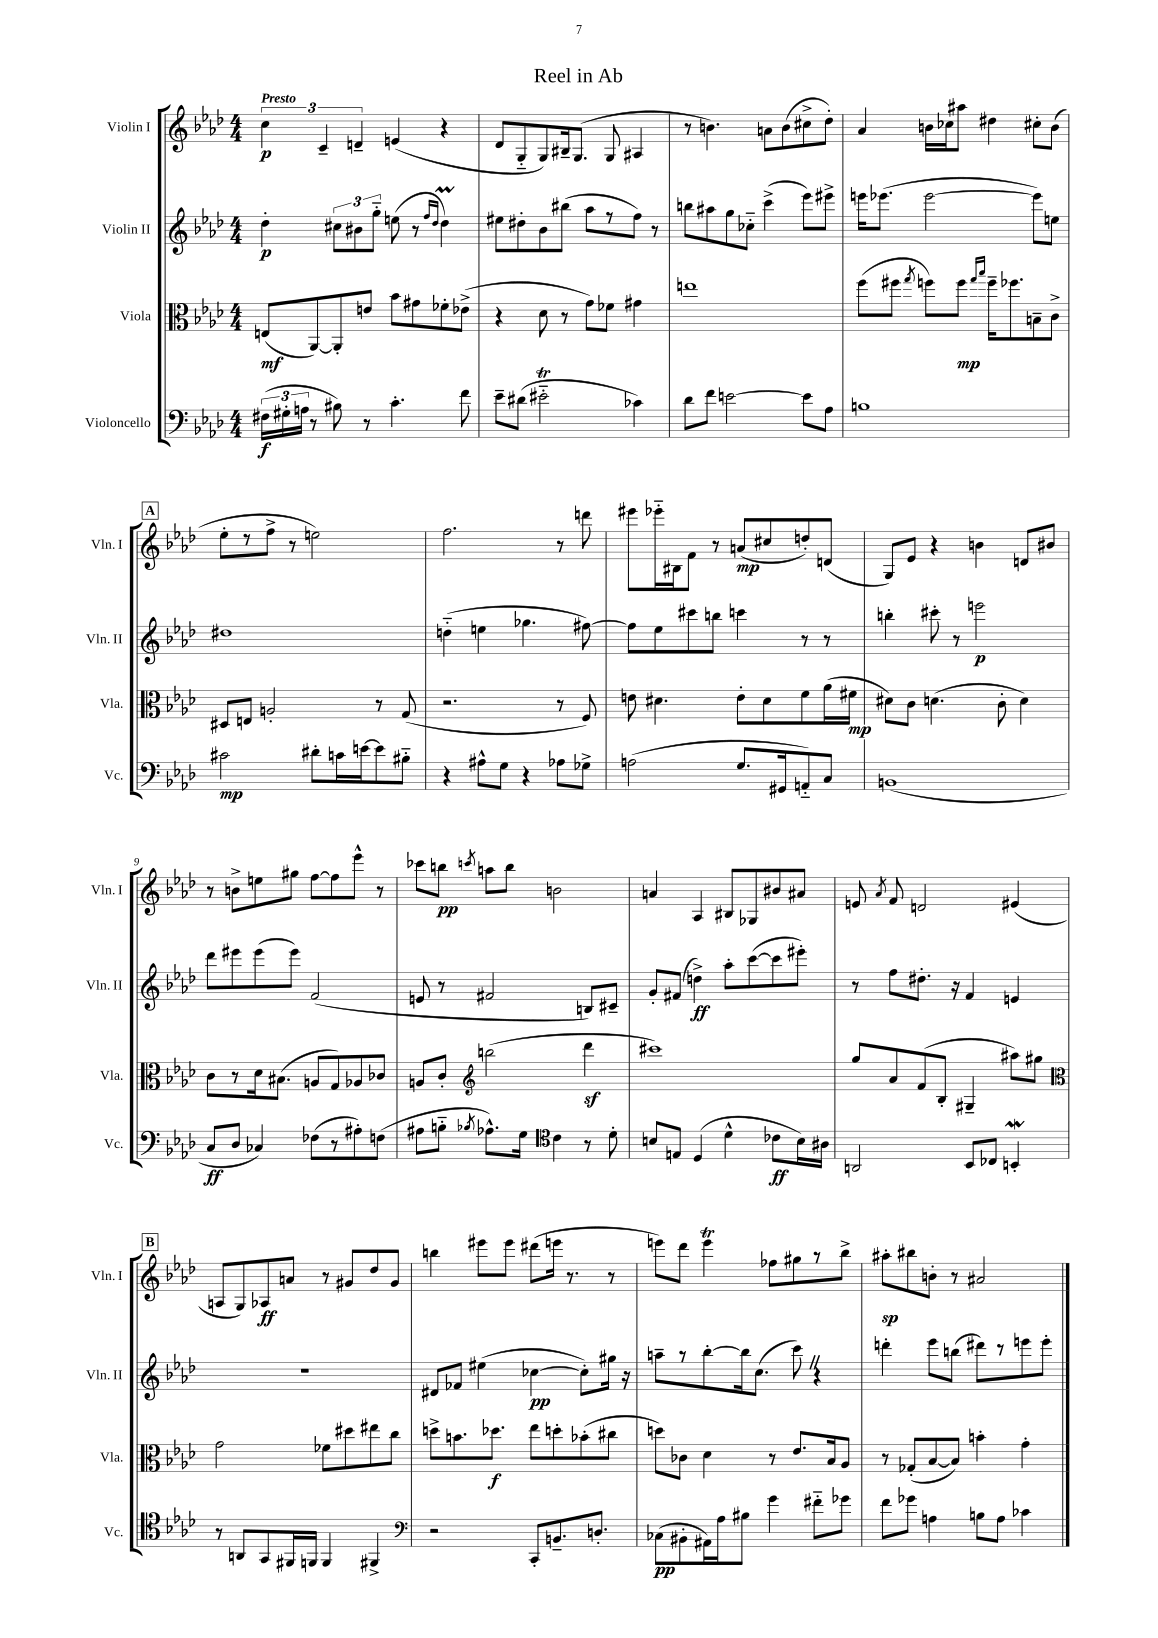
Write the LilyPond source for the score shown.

\header { title = "Reel in Ab" }
<<
\new StaffGroup <<
\new Staff = "s0" \with { instrumentName = "Violin I" shortInstrumentName = "Vln. I" } {
    \clef treble \key aes \major \numericTimeSignature \time 4/4 \tempo "Presto"
    \autoBeamOff \tuplet 3/2 { c''4\p c'4-- d'4-- } e'4( r4 |
    des'8[ g8-_ g8) bis16-- g8.]( g8 ais4 |
    r8 b'4.) a'8[ b'8( cis''8-> des''8]-.) |
    aes'4 b'16[ ces''16 ais''8] dis''4 cis''8[-. b'8]( |
    \mark \markup { \box "A" } ees''8[-. r8 f''8]-> r8 e''2) |
    f''2. r8 d'''8 |
    eis'''8[ ees'''16-_ bis16 f'8] r8 a'8[\mp( cis''8 d''8-.) d'8]( |
    g8[) ees'8] r4 b'4 d'8[ bis'8] |
    r8 b'8[-> e''8 gis''8] f''8[~ f''8 ees'''8]-^ r8 |
    ces'''8[ b''8]\pp \acciaccatura { c'''8 } a''8[ b''8] b'2 |
    a'4 aes4 bis8[ ges8 bis'8 ais'8] |
    e'8 \acciaccatura { aes'8 } f'8 d'2 eis'4( |
    \mark \markup { \box "B" } a8[ g8) aes8\ff a'8] r8 gis'8[ des''8 gis'8] |
    b''4 eis'''8[ eis'''8] dis'''8[( e'''16] r8. r8 |
    e'''8[) des'''8] e'''4\trill fes''8[ gis''8 r8 bes''8]-> |
    ais''8[-.\sp bis''8 b'8]-. r8 ais'2 \bar "|." |
}
\new Staff = "s1" \with { instrumentName = "Violin II" shortInstrumentName = "Vln. II" } {
    \clef treble \key aes \major \numericTimeSignature \time 4/4
    \autoBeamOff des''4-.\p \tuplet 3/2 { cis''8[ bis'8 g''8]-_ } e''8( r8 \grace { f''16[ des''16] } des''4\prall) |
    eis''8[ dis''8-. bes'8 bis''8]( aes''8[ r8 f''8]) r8 |
    b''8[ ais''8 g''8 ces''8]-_ c'''4->( ees'''8[) eis'''8]-> |
    e'''16[ ees'''8.]( ees'''2~ ees'''8[) e''8] |
    \mark \markup { \box "A" } dis''1 |
    d''4-_( e''4 ges''4. fis''8~) |
    fis''8[ ees''8 cis'''8 b''8] c'''4 r8 r8 |
    b''4-. cis'''8-. r8 e'''2\p |
    des'''8[ eis'''8 eis'''8( eis'''8]) f'2( |
    e'8 r8 fis'2 b8[) cis'8]-- |
    g'8[-. fis'8]( d''4->\ff) aes''8[-. c'''8~( c'''8 eis'''8]-.) |
    r8 f''8[ dis''8.]-. r16 f'4 e'4 |
    \mark \markup { \box "B" } R1 |
    dis'8[ fes'8] eis''4( ces''4~\pp ces''8[-.) gis''16] r16 |
    a''8[-- r8 bes''8~-. bes''16 c''8.]( c'''8) \once \override BreathingSign.text = \markup { \musicglyph "scripts.caesura.straight" } \breathe r4 |
    d'''4-. ees'''8[ b''8]( dis'''8[) r8 e'''8 e'''8]-. \bar "|." |
}
\new Staff = "s2" \with { instrumentName = "Viola" shortInstrumentName = "Vla." } {
    \clef alto \key aes \major \numericTimeSignature \time 4/4
    \autoBeamOff e8[\mf( aes,8~) aes,8-. e'8] bes'8[ gis'8 fes'8-. ees'8]->( |
    r4 des'8 r8 g'8[) fes'8] gis'4 |
    e''1 |
    f''8[( fis''8] \acciaccatura { g''8 } f''8[) f''8]\mp \grace { g''16[ bes''16] } f''16[-- fes''8. b8-- c'8]-> |
    \mark \markup { \box "A" } dis8[ e8] a2-. r8 g8( |
    r2. r8 f8) |
    e'8 dis'4. e'8[-. dis'8 f'8 aes'16( fis'16]\mp |
    dis'8[) c'8] d'4.( c'8-. d'4) |
    c'8[ r8 des'16 bis8.]( a8[ g8) aes8 ces'8] |
    a8[ c'8]-. \clef treble b''2( des'''4\sf |
    cis'''1) |
    g''8[ aes'8 f'8( bes8]-. gis4-- ais''8[) gis''8] |
    \mark \markup { \box "B" } \clef alto g'2 fes'8[ dis''8 eis''8 c''8] |
    d''8[-> b'8. des''8.]\f ees''8[ d''8-. bes'8-.( cis''8] |
    d''8[) ces'8] des'4 r8 ees'8.[ bes16 aes8] |
    r8 ges8[-.( bes8~ bes8]) b'4-. g'4-. \bar "|." |
}
\new Staff = "s3" \with { instrumentName = "Violoncello" shortInstrumentName = "Vc." } {
    \clef bass \key aes \major \numericTimeSignature \time 4/4
    \autoBeamOff \tuplet 3/2 { fis16[\f( gis16-. a16] } r8 bis8) r8 c'4.-. f'8 |
    ees'8[-- dis'8]( eis'2-_\trill ces'4) |
    des'8[ f'8] e'2~ e'8[ aes8] |
    b1 |
    \mark \markup { \box "A" } cis'2\mp dis'8[-. c'16 e'16~ e'8 bis8]-_ |
    r4 ais8[-^ g8] r4 aes8[ ges8]-> |
    a2( g8.[ gis,16 a,8-_) c8] |
    b,1( |
    c8[\ff des8] ces4) fes8[( r8 ais8-.) f8]( |
    ais8[ b8]-_ \acciaccatura { bes8 } aes8.[-^) g16] \clef tenor c'4 r8 des'8-. |
    b8[ e8] des4( des'4-^ ces'8[\ff b16) ais16] |
    a,2 bes,8[ ces8] b,4-.\mordent |
    \mark \markup { \box "B" } r8 a,8[ g,8 fis,16 f,16] f,4 fis,4-> |
    \clef bass r2 c,8[-. b,8.-- d8.]-. |
    ces8[\pp( bis,8-. ais,16) aes16 bis8] g'4 fis'8[-_ ges'8] |
    f'8[ ges'8] a4 b8[ a8] ces'4 \bar "|." |
}
>>
>>
